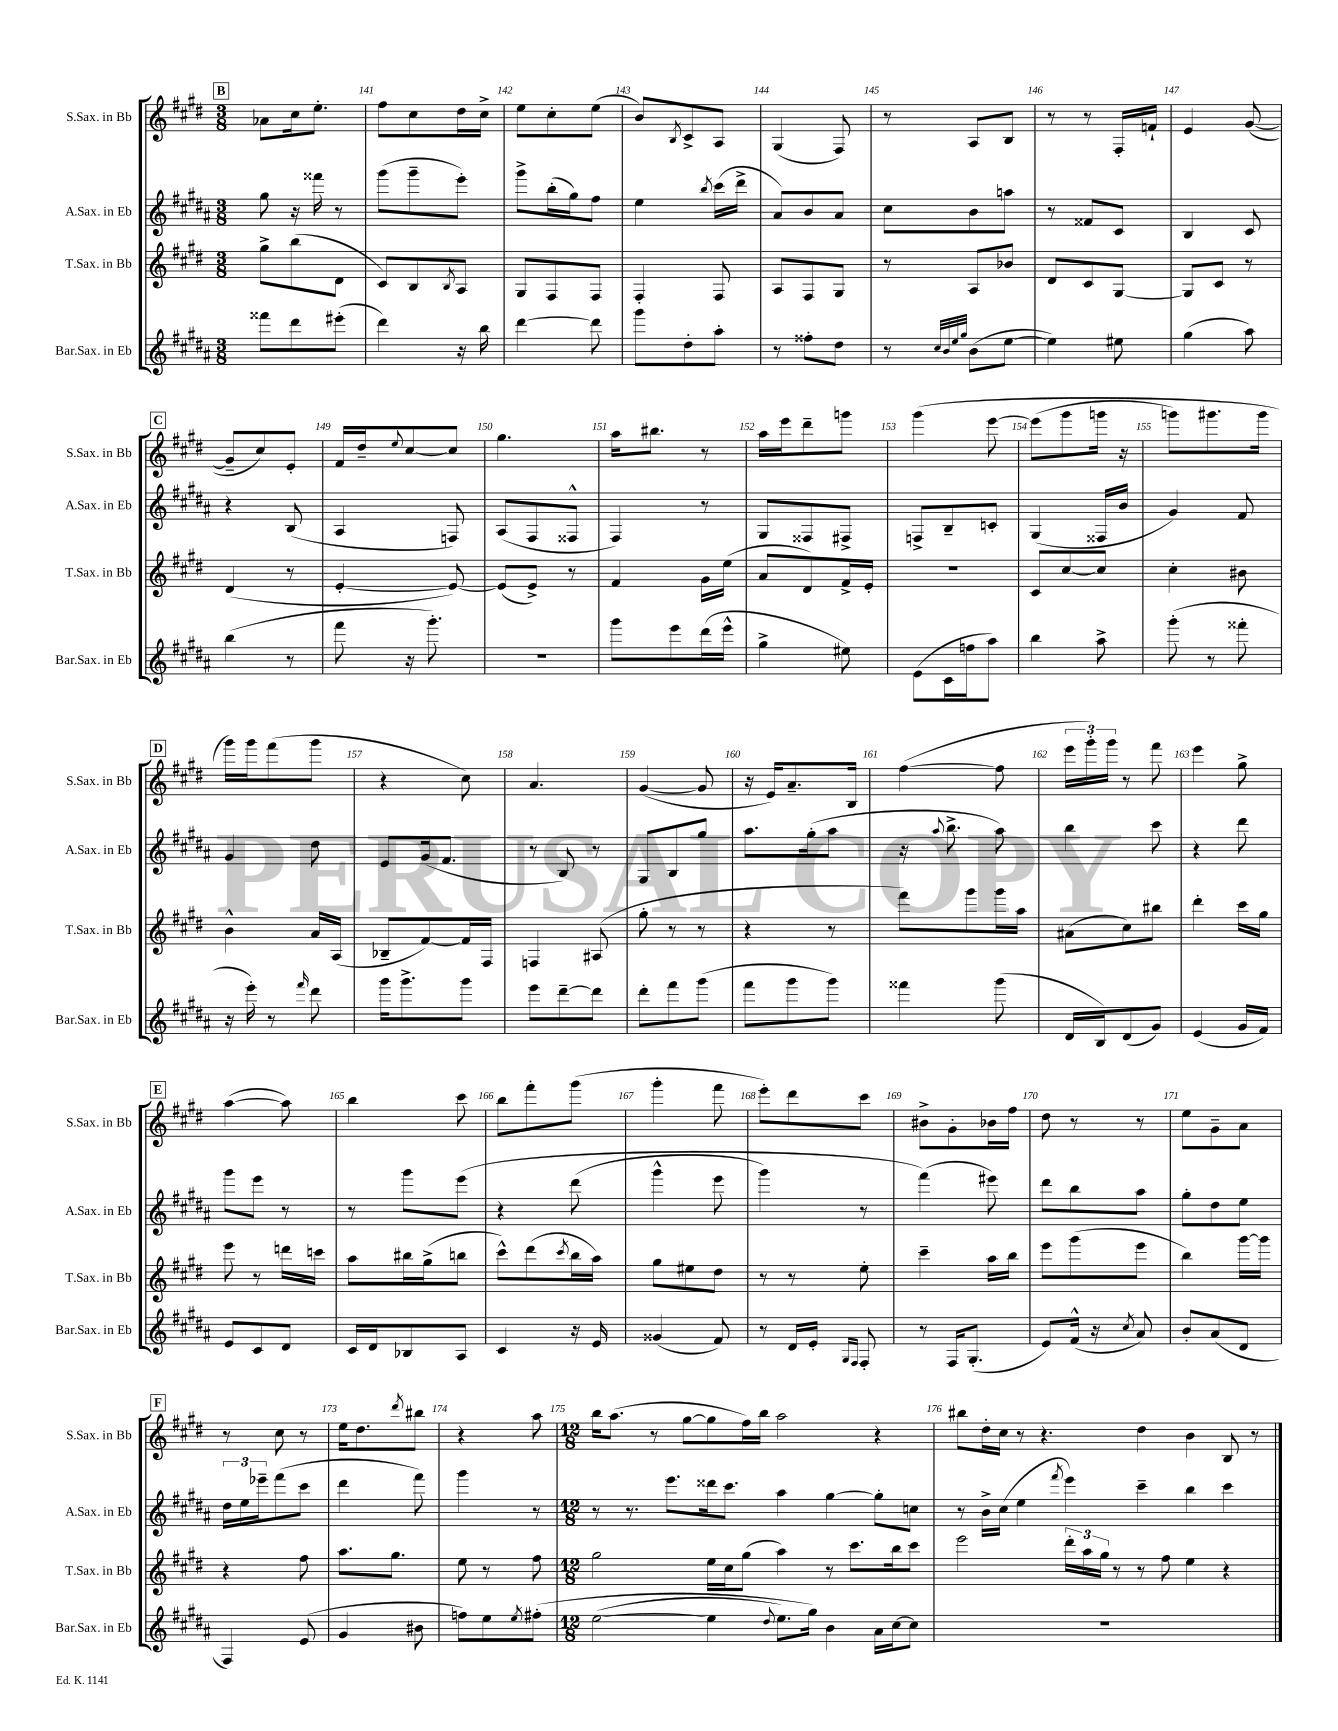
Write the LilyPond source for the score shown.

<<
\new StaffGroup <<
\new Staff = "s0" \with { instrumentName = "S.Sax. in Bb" shortInstrumentName = "S.Sax. in Bb" } {
    \clef treble \key e \major \numericTimeSignature \time 3/8
    \mark \markup { \box "B" } aes'8 cis''16 e''8.-. |
    fis''8 cis''8 dis''16 cis''16-> |
    e''8 cis''8-. e''8( |
    b'8) \acciaccatura { b8 } cis'8-> a8 |
    gis4( fis8) |
    r8 a8 b8 |
    r8 r8 fis16-. f'16-! |
    e'4 gis'8~( |
    \mark \markup { \box "C" } gis'8-- cis''8) e'8-. |
    fis'16 dis''16-- \appoggiatura { e''8 } cis''8~ cis''8 |
    gis''4. |
    a''16 bis''8. r8 |
    a''16 e'''16 dis'''8-- g'''8 |
    gis'''4\( e'''8~ |
    e'''8( gis'''8 g'''16 r16 |
    g'''8) gis'''8. gis'''16 |
    \mark \markup { \box "D" } gis'''16\) gis'''16 fis'''8( gis'''8 |
    r4 cis''8) |
    a'4. |
    gis'4~( gis'8 |
    r16 e'16) a'8.-- b16 |
    fis''4~( fis''8 |
    \tuplet 3/2 { e'''16 gis'''16-.) gis'''16 } r8 fis'''8 |
    e'''4 gis''8-> |
    \mark \markup { \box "E" } a''4~( a''8) |
    b''4 cis'''8 |
    b''8 fis'''8-. gis'''8( |
    gis'''4-. fis'''8 |
    e'''8-.) dis'''8 cis'''8 |
    bis'8-> gis'8-. bes'16 fis''16 |
    dis''8 r8 r8 |
    e''8 gis'8-- a'8 |
    \mark \markup { \box "F" } r8 cis''8 r8 |
    e''16 dis''8. \acciaccatura { dis'''8 } bis''8 |
    r4 a''8 |
    \numericTimeSignature \time 12/8 b''16 a''8.( r8 gis''8~ gis''8 fis''16) b''16 a''2 r4 |
    bis''8 dis''16-. cis''16 r8 r4. dis''4 b'4 b8 r8 \bar "|." |
}
\new Staff = "s1" \with { instrumentName = "A.Sax. in Eb" shortInstrumentName = "A.Sax. in Eb" } {
    \clef treble \key b \major \numericTimeSignature \time 3/8
    \mark \markup { \box "B" } gis''8 r16 fisis'''16 r8 |
    gis'''8( gis'''8-- e'''8-.) |
    gis'''8-> b''16-.( gis''16) fis''8 |
    e''4 \acciaccatura { b''8 } cis'''16( dis'''16-> |
    ais'8) b'8 ais'8 |
    cis''8 b'8 a''8 |
    r8 fisis'8 cis'8 |
    b4 cis'8 |
    \mark \markup { \box "C" } r4 b8( |
    ais4 f8) |
    ais8( fis8 fisis8-^ |
    fis4) r8 |
    gis8 fisis8 fis8-> |
    f8-> b8-- c'8-. |
    gis4( fisis16 b'16 |
    gis'4) fis'8 |
    \mark \markup { \box "D" } gis'4 dis''8 |
    e'8 gis'16( fis'8. |
    r8 b8) r8 |
    gis8 b8 gis''8 |
    ais''8. gis''16-.( ais''8 |
    r16 \appoggiatura { ais''8 } b''8.-> ais''8) |
    b''4 cis'''8 |
    r4 dis'''8 |
    \mark \markup { \box "E" } gis'''8 e'''8 r8 |
    r8 gis'''8 e'''8\( |
    r4 dis'''8( |
    gis'''4-^ e'''8 |
    gis'''4) r8 |
    fis'''4(\) eis'''8) |
    dis'''8 b''8 ais''8 |
    gis''8-. dis''8 e''8 |
    \mark \markup { \box "F" } \tuplet 3/2 { dis''16 e''16 ees'''16-- } fis'''8( cis'''8 |
    dis'''4 fis'''8) |
    gis'''4 r8 |
    \numericTimeSignature \time 12/8 r8 r8. e'''8. disis'''16 cis'''8. ais''4 gis''4~ gis''8-. c''8 |
    r8 b'16-> cis''16( e''4 \acciaccatura { fis'''8 } e'''4) cis'''4-- b''4 cis'''4 \bar "|." |
}
\new Staff = "s2" \with { instrumentName = "T.Sax. in Bb" shortInstrumentName = "T.Sax. in Bb" } {
    \clef treble \key e \major \numericTimeSignature \time 3/8
    \mark \markup { \box "B" } gis''8-> b''8( dis'8 |
    cis'8) b8 \acciaccatura { b8 } a8 |
    gis8 fis8 fis8 |
    fis4-. fis8 |
    a8 fis8 gis8 |
    r8 a8 bes'8 |
    dis'8 cis'8 gis8~ |
    gis8 cis'8 r8 |
    \mark \markup { \box "C" } dis'4( r8 |
    e'4~-. e'8~) |
    e'8( e'8->) r8 |
    fis'4 gis'16 e''16( |
    a'8 dis'8) fis'16-> e'16-. |
    R4. |
    cis'8 cis''8~ cis''8 |
    cis''4-. bis'8 |
    \mark \markup { \box "D" } b'4-^ a'16 a16( |
    bes8-- fis'8~) fis'16 fis16 |
    f4 ais8( |
    gis''8-. r8 r8 |
    r4 r8 |
    fis'''8) gis'''8 gis'''16 a''16 |
    ais'8( cis''8) bis''8 |
    dis'''4-. cis'''16 gis''16 |
    \mark \markup { \box "E" } e'''8 r8 d'''16 c'''16 |
    a''8 bis''16 gis''16->( b''8 |
    cis'''8-^) dis'''8( \acciaccatura { cis'''8 } b''16 a''16) |
    gis''8 eis''8 dis''8 |
    r8 r8 e''8-. |
    cis'''4-- a''16 b''16 |
    e'''8 gis'''8( e'''8 |
    b''4) gis'''16~ gis'''16 |
    \mark \markup { \box "F" } r4 fis''8 |
    a''8. gis''8. |
    e''8 r8 fis''8 |
    \numericTimeSignature \time 12/8 gis''2 e''16 cis''16 gis''8( a''4) r8 cis'''8. b''16 cis'''8 |
    e'''2 \tuplet 3/2 { dis'''16-. a''16 gis''16 } r8 r8 fis''8 e''4 r4 \bar "|." |
}
\new Staff = "s3" \with { instrumentName = "Bar.Sax. in Eb" shortInstrumentName = "Bar.Sax. in Eb" } {
    \clef treble \key b \major \numericTimeSignature \time 3/8
    \mark \markup { \box "B" } fisis'''8 dis'''8 eis'''8-.( |
    dis'''4) r16 b''16 |
    dis'''4~ dis'''8 |
    gis'''8 dis''8-. ais''8-. |
    r8 fisis''8-. dis''8 |
    r8 \grace { cis''32 b'32 e''32 gis''32 } b'8( e''8~ |
    e''4) eis''8 |
    gis''4( ais''8) |
    \mark \markup { \box "C" } b''4( r8 |
    fis'''8 r16 gis'''8.-.) |
    R4. |
    gis'''8 e'''8 dis'''16( e'''16-^ |
    gis''4-> eis''8) |
    e'8( cis'16 f''16 ais''8) |
    b''4 ais''8-> |
    gis'''8-.( r8 fisis'''8-. |
    \mark \markup { \box "D" } r16 e'''16-.) r8 \grace { fis'''16 } dis'''8 |
    gis'''16 gis'''8.-> gis'''8 |
    e'''8 dis'''8~-- dis'''8 |
    dis'''8-. fis'''8 gis'''8( |
    fis'''8 gis'''8 gis'''8) |
    fisis'''4 gis'''8( |
    dis'16 b16) dis'8( gis'8) |
    e'4( gis'16 fis'16) |
    \mark \markup { \box "E" } e'8 cis'8 dis'8 |
    cis'16 dis'16 bes8 ais8 |
    cis'4 r16 e'16 |
    gisis'4( fis'8) |
    r8 dis'16 e'16-. \grace { gis16 fis16 } fis8-. |
    r8 fis16 gis8.-.( |
    e'8) fis'16-^( r16 \acciaccatura { cis''8 } ais'8) |
    b'8-. ais'8( dis'8 |
    \mark \markup { \box "F" } fis4) e'8( |
    gis'4 bis'8 |
    f''8) e''8 \acciaccatura { e''8 } fis''8-.\( |
    \numericTimeSignature \time 12/8 e''2~( e''4 \appoggiatura { dis''8 } e''8.) gis''16\) b'4 ais'16 cis''16~ cis''8 |
    R1. \bar "|." |
}
>>
>>
\layout { \context { \Score currentBarNumber = #140 \override BarNumber.break-visibility = ##(#f #t #t) barNumberVisibility = #all-bar-numbers-visible } }
